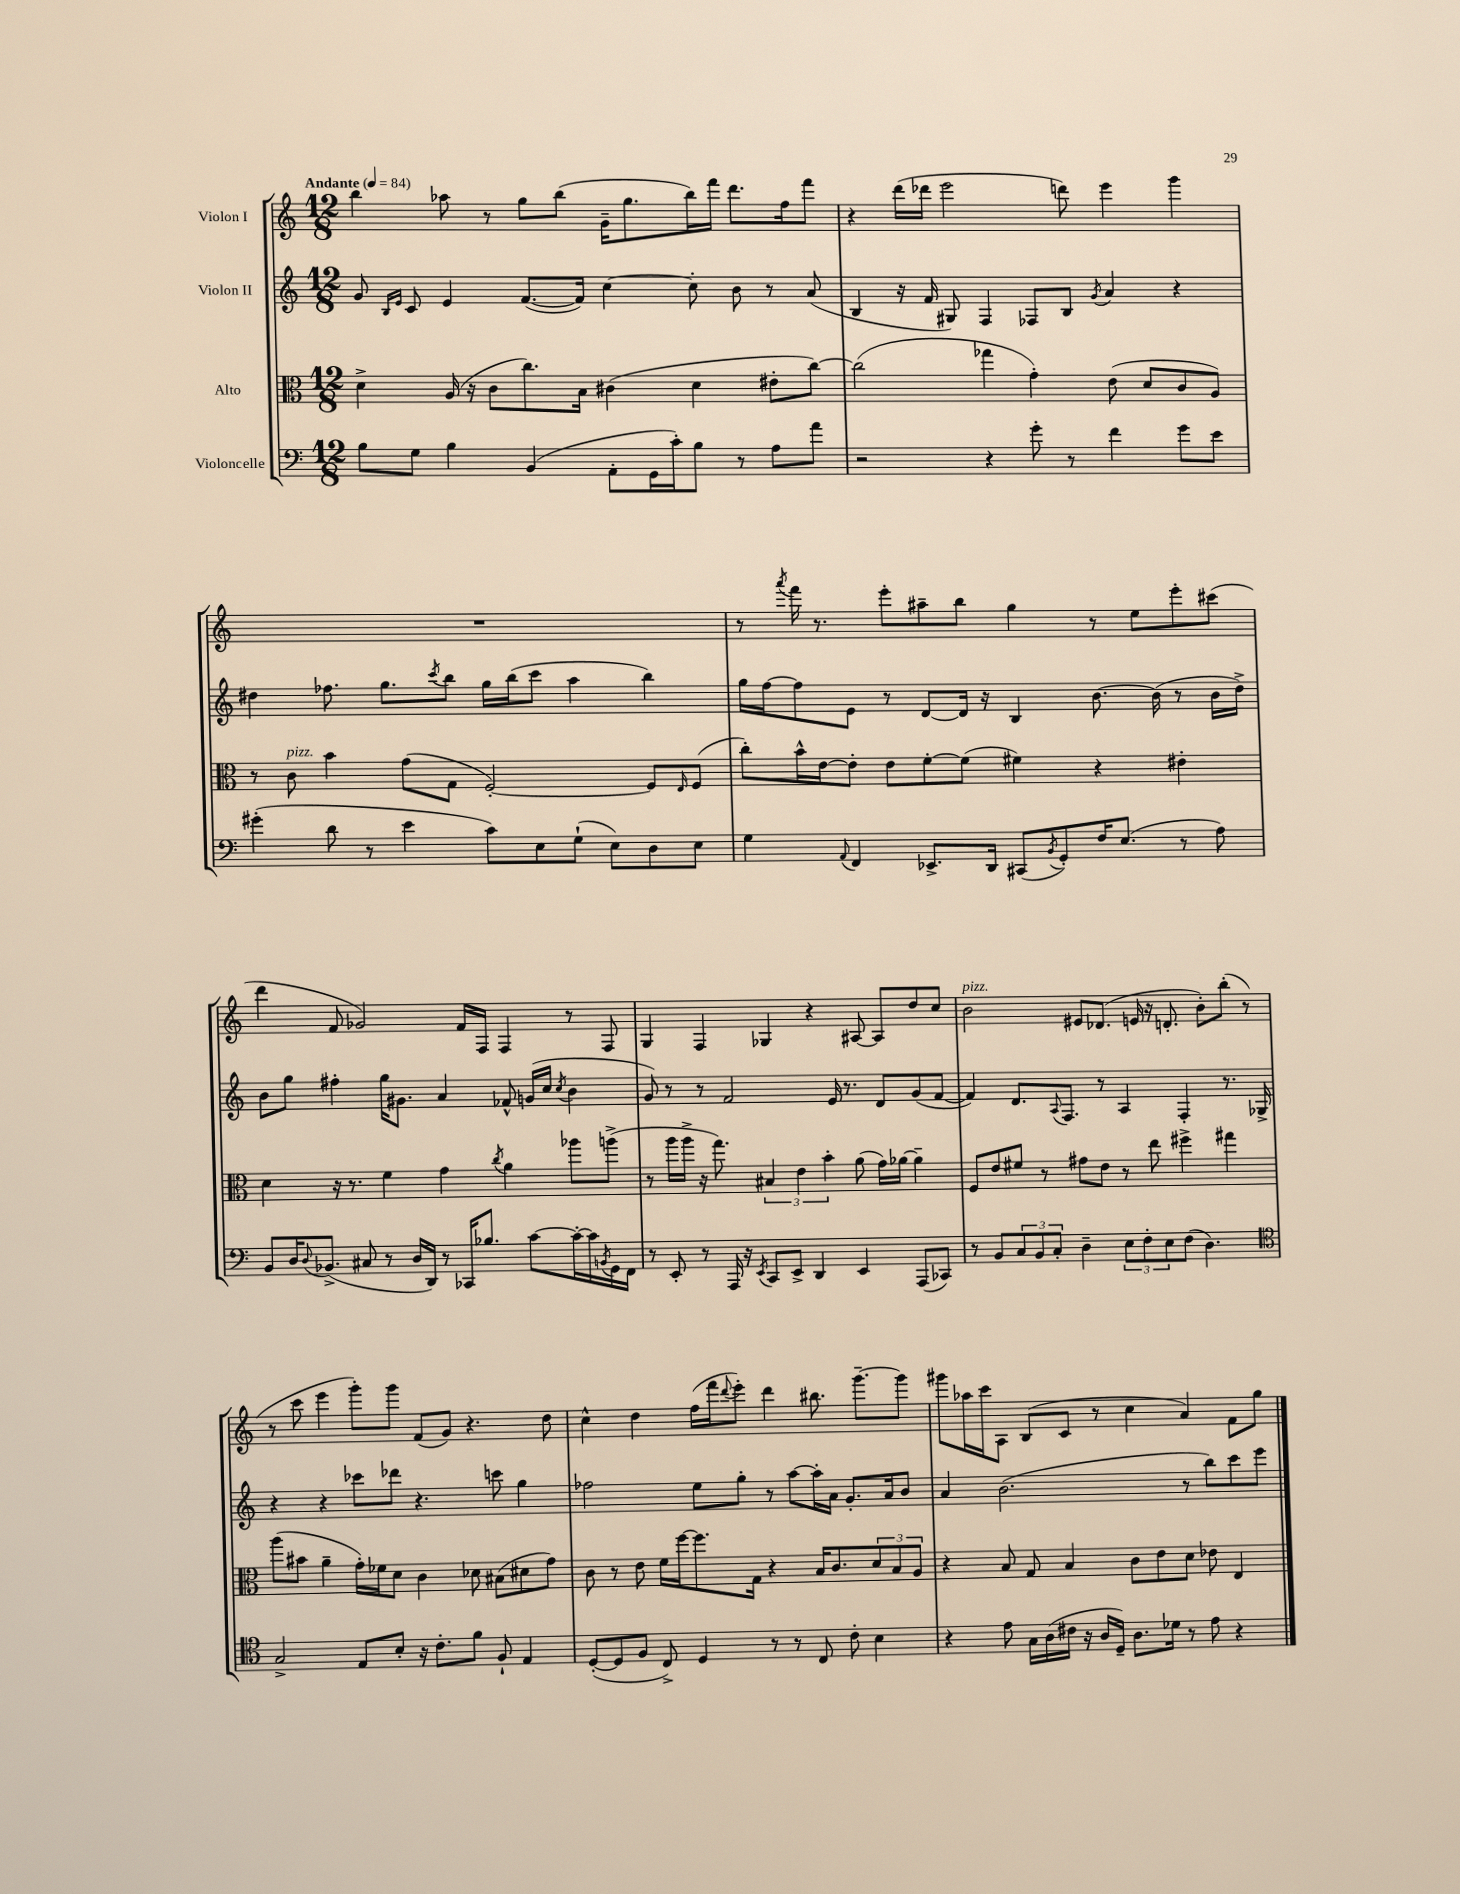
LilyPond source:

<<
\new StaffGroup <<
\new Staff = "s0" \with { instrumentName = "Violon I" } {
    \clef treble \key c \major \numericTimeSignature \time 12/8 \tempo "Andante" 4 = 84
    b''4 aes''8 r8 g''8 b''8( g'16-- g''8. b''16) f'''16 d'''8. f''16 f'''8 |
    r4 d'''16( des'''16 e'''2 d'''8) e'''4 g'''4 |
    R1. |
    r8 \acciaccatura { a'''8 } f'''16 r8. e'''8-. ais''8-- b''8 g''4 r8 e''8 e'''8-. cis'''8( |
    d'''4 f'8 ges'2) f'16 f16 f4 r8 f8 |
    g4 f4 ges4 r4 ais8~ ais8 d''8 c''8 |
    b'2^\markup { \italic "pizz." } eis'8 des'8.( e'16 r16 d'8.-. b'8-.) b''8-.( r8 |
    r8 c'''8 e'''4 g'''8-.) g'''8 f'8( g'8) r4. d''8 |
    c''4-^ d''4 f''16( f'''16 \appoggiatura { d'''8 } e'''8-.) d'''4 bis''8. g'''8.~-- g'''8 |
    gis'''8 aes''16 c'''16 a8 b8( c'8 r8 c''4 a'4) f'8 g''8 \bar "|." |
}
\new Staff = "s1" \with { instrumentName = "Violon II" } {
    \clef treble \key c \major \numericTimeSignature \time 12/8
    g'8 \grace { b16 e'16 } c'8 e'4 f'8.~( f'16) c''4~ c''8-. b'8 r8 a'8( |
    b4 r16 f'16 gis8) f4 fes8 b8 \acciaccatura { g'8 } a'4 r4 |
    dis''4 fes''8. g''8. \acciaccatura { c'''8 } b''8 g''16 b''16( c'''8 a''4 b''4) |
    g''16 f''16~ f''8 e'8 r8 d'8~ d'16 r16 b4 b'8.~ b'16( r8 b'16 d''16->) |
    b'8 g''8 fis''4-. g''16 gis'8. a'4 fes'8-^ g'16( c''16 \acciaccatura { c''8 } b'4 |
    g'8) r8 r8 f'2 e'16 r8. d'8 g'8( f'8~ |
    f'4) d'8. \appoggiatura { a8 } f8. r8 a4 f4-. r8. ges16-> |
    r4 r4 ces'''8 des'''8 r4. c'''8 g''4 |
    fes''2 e''8 g''8-. r8 a''8~ a''16-. a'16 g'8.-. a'16 b'8 |
    a'4 b'2.( r8 b''8) c'''8 e'''8 \bar "|." |
}
\new Staff = "s2" \with { instrumentName = "Alto" } {
    \clef alto \key c \major \numericTimeSignature \time 12/8
    d'4-> a16( r16 c'8 c''8.) b16 cis'4( d'4 eis'8-. c''8~) |
    c''2( ges''4 g'4-.) e'8( d'8 c'8 a8) |
    r8 c'8^\markup { \italic "pizz." } b'4 g'8( g8 f2~-.) f8 \grace { e16 } f8( |
    c''8-.) b'16-^ e'16~ e'8-. e'8 f'8~-. f'8( fis'4) r4 eis'4-. |
    d'4 r16 r8. f'4 g'4 \acciaccatura { c''8 } a'4 aes''8 a''8->( |
    r8 a''16 a''16-> r16 g''8.) \tuplet 3/2 { bis4 e'4 b'4-. } a'8( g'16) aes'16~ aes'4-- |
    f8 e'8 fis'8 r8 gis'8 e'8 r8 e''8 fis''4-> gis''4 |
    a''8( bis'8 a'4-- g'16-.) fes'16 d'8 c'4 des'8 bis8( dis'8 g'8) |
    c'8 r8 e'8 f'16 f''16~ f''8. g16 r4 b16 c'8. \tuplet 3/2 { d'8 b8 a8 } |
    r4 b8 g8 b4 c'8 e'8 d'8 ees'8 e4 \bar "|." |
}
\new Staff = "s3" \with { instrumentName = "Violoncelle" } {
    \clef bass \key c \major \numericTimeSignature \time 12/8
    b8 g8 b4 b,4( a,8-. g,16 c'16-.) b8 r8 a8 a'8 |
    r2 r4 g'8-. r8 f'4 g'8 e'8 |
    gis'4-.( d'8 r8 e'4 c'8) e8 g8-!( e8) d8 e8 |
    g4 \appoggiatura { a,8 } f,4 ees,8.-> d,16 cis,8( \acciaccatura { b,8 } g,8-.) f16 e8.( r8 a8) |
    b,8 d16 \appoggiatura { d8 } bes,8.->( cis8 r8 d16 d,16) r8 ces,16 bes8. c'8~ c'16~-. c'16 \acciaccatura { b,8 } g,16 f,16 |
    r8 e,8-. r8 a,,16 r16 \acciaccatura { e,8 } c,8 e,8-> d,4 e,4 a,,8( ces,8) |
    r8 b,8 \tuplet 3/2 { c8 b,8 c8-. } d4-- \tuplet 3/2 { e8 f8-. e8 } f8( d4.) |
    \clef tenor g2-> e8 b8-. r16 c'8.-. f'8 f8-! e4 |
    d8~-.( d8 f8 c8->) d4 r8 r8 c8 c'8-. b4 |
    r4 e'8 g16 a16( cis'16 r16 a16 d16--) a8. des'16 r8 e'8 r4 \bar "|." |
}
>>
>>
\layout { \context { \Score \remove "Bar_number_engraver" } }
